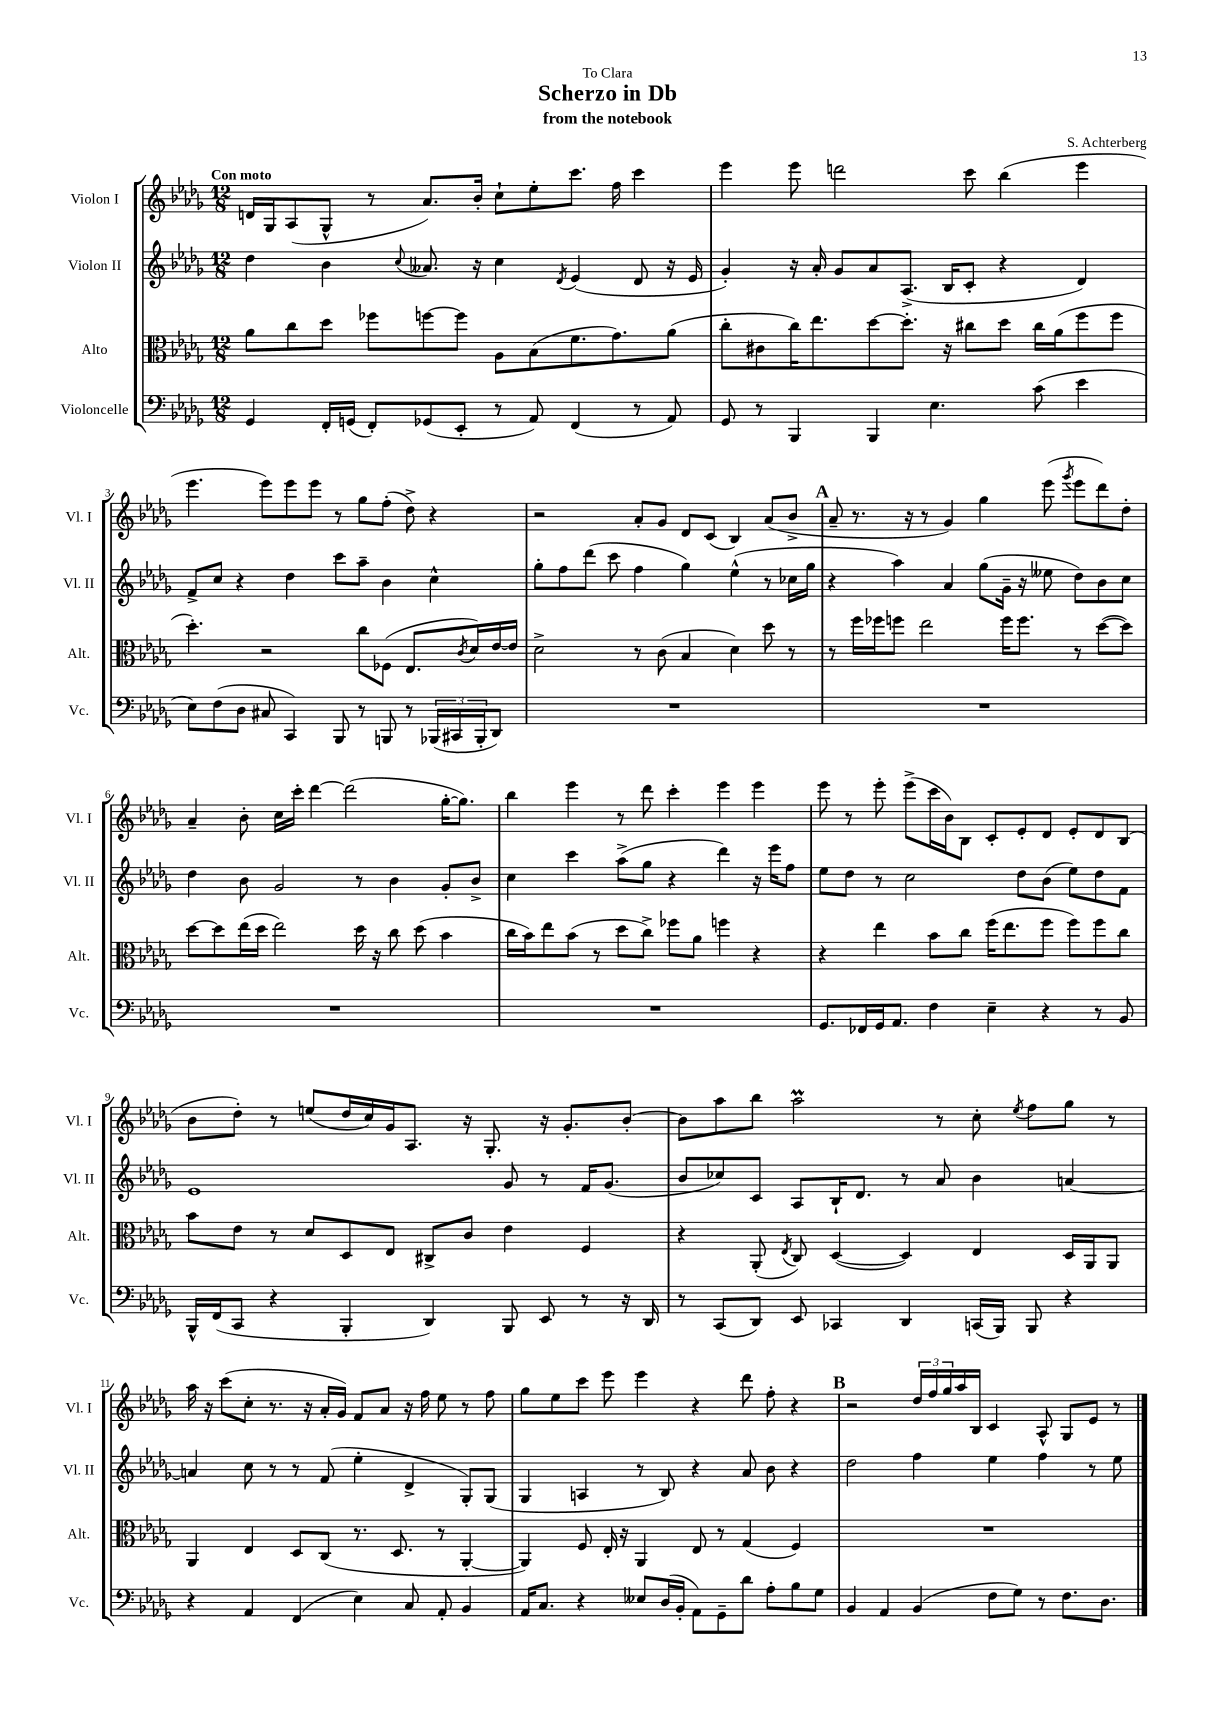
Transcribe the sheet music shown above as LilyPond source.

\header { title = "Scherzo in Db" composer = "S. Achterberg" subtitle = "from the notebook" dedication = "To Clara" }
<<
\new StaffGroup <<
\new Staff = "s0" \with { instrumentName = "Violon I" shortInstrumentName = "Vl. I" } {
    \clef treble \key des \major \numericTimeSignature \time 12/8 \tempo "Con moto"
    d'16 ges16 aes8( ges8-^ r8 aes'8.) bes'16-. c''8-! ees''8-. c'''8. f''16 c'''4 |
    ees'''4 ees'''8 d'''2 c'''8 bes''4( ees'''4 |
    ees'''4. ees'''8) ees'''8 ees'''8 r8 ges''8 f''8-.( des''8->) r4 |
    r2 aes'8-. ges'8 des'8 c'8( bes4) aes'8( bes'8-> |
    \mark \markup { \bold "A" } aes'8-- r8. r16 r8 ges'4) ges''4 ees'''8( \acciaccatura { ges'''8 } ees'''8 des'''8) des''8-. |
    aes'4-- bes'8-. c''16 c'''16-. des'''4~ des'''2( ges''16~-. ges''8.) |
    bes''4 ees'''4 r8 des'''8 c'''4-. ees'''4 ees'''4 |
    ees'''8 r8 ees'''8-. ees'''8->( c'''16 bes'16) bes8 c'8-. ees'8-. des'8 ees'8-. des'8 bes8( |
    bes'8 des''8-.) r8 e''8( des''16 c''16) ges'16 aes8. r16 ges8.-. r16 ges'8.-. bes'8~-. |
    bes'8 aes''8 bes''8 aes''2\prall r8 c''8-. \acciaccatura { ees''8 } f''8 ges''8 r8 |
    aes''16 r16 c'''8( c''8-. r8. r16 aes'16-. ges'16) f'8 aes'8 r16 f''16 ees''8 r8 f''8 |
    ges''8 ees''8 c'''8 ees'''8 ees'''4 r4 des'''8 f''8-. r4 |
    \mark \markup { \bold "B" } r2 \tuplet 3/2 { des''16 f''16 ges''16 } aes''16 bes16 c'4 aes8-^ ges8 ees'8 r8 \bar "|." |
}
\new Staff = "s1" \with { instrumentName = "Violon II" shortInstrumentName = "Vl. II" } {
    \clef treble \key des \major \numericTimeSignature \time 12/8
    des''4 bes'4 \appoggiatura { c''8 } aeses'8. r16 c''4 \acciaccatura { des'8 } ees'4( des'8 r16 ees'16 |
    ges'4-.) r16 aes'16-. ges'8 aes'8 aes8.->( bes16 c'8-. r4 des'4) |
    f'8-> c''8 r4 des''4 c'''8 aes''8-- bes'4 c''4-^ |
    ges''8-. f''8 des'''8( c'''8 f''4 ges''4) ees''4-^( r8 ces''16 ges''16 |
    \mark \markup { \bold "A" } r4 aes''4) aes'4 ges''8( ges'16-- r16 eeses''8 des''8) bes'8 c''8 |
    des''4 bes'8 ges'2 r8 bes'4 ges'8-. bes'8-> |
    c''4 c'''4 aes''8->( ges''8 r4 des'''4) r16 ees'''16 f''8 |
    ees''8 des''8 r8 c''2 des''8 bes'8( ees''8) des''8 f'8 |
    ees'1 ges'8 r8 f'16 ges'8.( |
    bes'8 ces''8) c'8 aes8 bes16-! des'8. r8 aes'8 bes'4 a'4~ |
    a'4 c''8 r8 r8 f'8( ees''4-. des'4-> ges8-.) ges8( |
    ges4 a4 r8 bes8) r4 aes'8 bes'8 r4 |
    \mark \markup { \bold "B" } des''2 f''4 ees''4 f''4 r8 ees''8 \bar "|." |
}
\new Staff = "s2" \with { instrumentName = "Alto" shortInstrumentName = "Alt." } {
    \clef alto \key des \major \numericTimeSignature \time 12/8
    aes'8 c''8 des''8 fes''8 f''8~ f''8 aes8 bes8( f'8. ges'8.) aes'8( |
    c''8-. cis'8 c''16) ees''8. des''8~ des''8.-. r16 cis''8 des''8 cis''16 aes'16( f''8 f''8 |
    des''4.-.) r2 c''8 fes8( ees8. \acciaccatura { c'8 } des'16) ees'16~ ees'16 |
    des'2-> r8 c'8( bes4 des'4) des''8 r8 |
    \mark \markup { \bold "A" } r8 f''16 fes''16 f''8 ees''2 f''16 f''8. r8 des''8~( des''8) |
    des''8~ des''8 ees''16( des''16 ees''2) des''16 r16 c''8 des''8( bes'4 |
    c''16 bes'16) ees''8 bes'8( r8 des''8 c''8->) fes''8 aes'8 f''4 r4 |
    r4 ees''4 bes'8 c''8 f''16( ees''8. f''8 f''8) f''8 c''8 |
    bes'8 ees'8 r8 des'8 des8 ees8 cis8-> c'8 ees'4 f4 |
    r4 aes,8-.( \acciaccatura { ees8 } c8) des4~( des4) ees4 des16 aes,16 aes,8 |
    aes,4 ees4 des8 c8( r8. des8. r8 aes,4~-. |
    aes,4) f8 ees16-. r16 aes,4 ees8 r8 ges4( f4) |
    \mark \markup { \bold "B" } R1. \bar "|." |
}
\new Staff = "s3" \with { instrumentName = "Violoncelle" shortInstrumentName = "Vc." } {
    \clef bass \key des \major \numericTimeSignature \time 12/8
    ges,4 f,16-. g,16( f,8-.) ges,8( ees,8-. r8 aes,8) f,4( r8 aes,8) |
    ges,8 r8 bes,,4 bes,,4 ees4. c'8( ees'4 |
    ees8) f8( des8 cis8 c,4) bes,,8 r8 b,,8 r8 \tuplet 3/2 { bes,,16( cis,16 bes,,16-. } des,8) |
    R1. |
    \mark \markup { \bold "A" } R1. |
    R1. |
    R1. |
    ges,8. fes,16 ges,16 aes,8. f4 ees4-- r4 r8 bes,8 |
    bes,,16-^ f,16( c,8 r4 bes,,4-. des,4) bes,,8 ees,8 r8 r16 des,16 |
    r8 c,8( des,8) ees,8 ces,4 des,4 c,16( bes,,16) bes,,8 r4 |
    r4 aes,4 f,4( ees4) c8 aes,8-. bes,4 |
    aes,16 c8. r4 eeses8 des16( bes,16-. aes,8) ges,8-- des'8 aes8-. bes8 ges8 |
    \mark \markup { \bold "B" } bes,4 aes,4 bes,4( f8 ges8) r8 f8. des8. \bar "|." |
}
>>
>>
